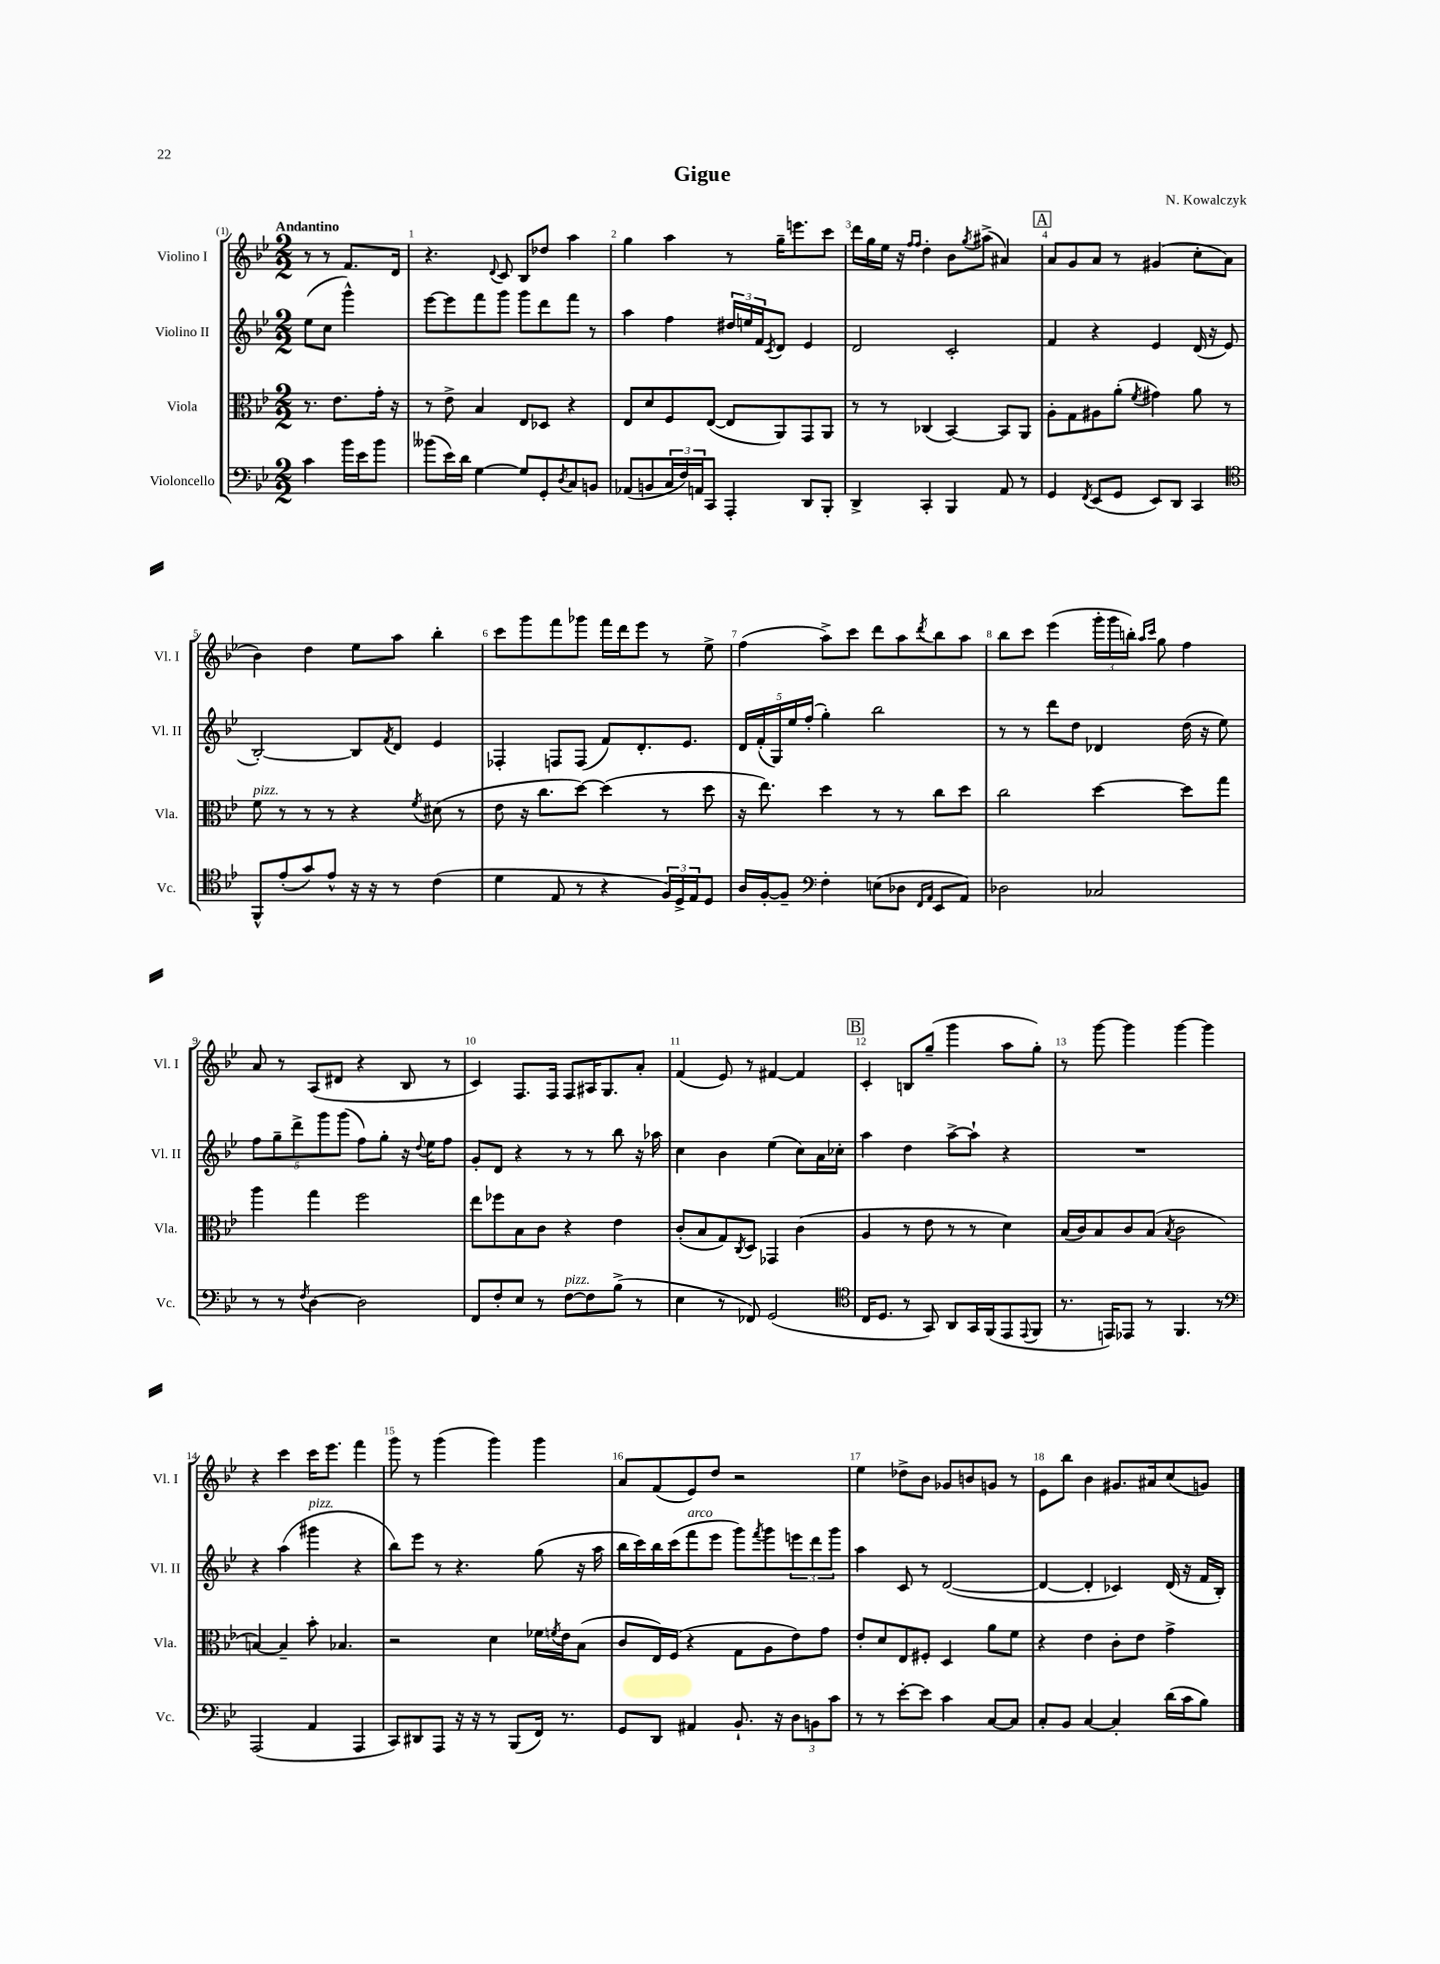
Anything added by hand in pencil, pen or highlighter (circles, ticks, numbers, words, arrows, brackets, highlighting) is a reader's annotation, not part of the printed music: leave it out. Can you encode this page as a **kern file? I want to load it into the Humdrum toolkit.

**kern	**kern	**kern	**kern
*part4	*part3	*part2	*part1
*staff4	*staff3	*staff2	*staff1
*I"Violoncello	*I"Viola	*I"Violino II	*I"Violino I
*I'Vc.	*I'Vla.	*I'Vl. II	*I'Vl. I
*clefF4	*clefC3	*clefG2	*clefG2
*k[b-e-]	*k[b-e-]	*k[b-e-]	*k[b-e-]
*M2/2	*M2/2	*M2/2	*M2/2
=	=	=	=
!	!	!	!LO:TX:a:B:t=Andantino
4c\	8.r	(8ee-\L	8r
.	.	8cc\J	8r
.	8.e-\L	.	.
16b-\LL	.	4ggg^^\)	8.f/L
16e-\J	.	.	.
8b-\J	16g'\Jk	.	.
.	16r	.	16d/Jk
=1	=1	=1	=1
(8b--X\L	8r	[8eee-\L	4.r
16e-\L)	8e-^\	8eee-\]	.
16d\JJ	.	.	.
[4G\	4B-/	8fff\	.
.	.	.	8qqd/
.	.	8ggg\J	8c/
8G/L]	8E-/L	8ggg\L	8B-/L
8GG'/	8D-X/J	8ddd\	8dd-X/J
8qD/	.	.	.
8C/	4r	8fff\J	4aa\
8BBn/J	.	8r	.
=2	=2	=2	=2
(8AA-X/L	8E-/L	4aa\	4gg\
8BBn/	8d/	.	.
24C/L	8F/	4ff\	4aa\
24F/)	.	.	.
24AAn/J	.	.	.
8CC/J	([8E-/J	.	.
4AAA'/	8E-/L]	24dd#X/LL	8r
.	.	24een/	.
.	.	24f/J	.
.	.	8qc/	.
.	8AA/)	8d/J	16gg~\KL
.	.	.	8.eeen\
8DD/L	8GG/	4e-/	.
8BBB-'/J	8AA/J	.	8ccc\J
=3	=3	=3	=3
4DD^/	8r	2d/	16ddd\LL
.	.	.	16gg\
.	8r	.	16ee-\JJ
.	.	.	16r
.	.	.	16qqff/LL
.	.	.	16qqff/JJ
4CC'/	(4C-X/	.	4dd'\
4BBB-/	[4BB-/)	2c'/	8b-\L
.	.	.	8qgg/
.	.	.	(8aa#X^\J
8AA/	8BB-/L]	.	4a#X/)
8r	8AA/J	.	.
!!LO:REH:place=s1:t=A
=4	=4	=4	=4
4GG/	8A'\L	4f/	8a/L
.	8G\	.	8g/
8qFF/	.	.	.
(8EE-/L	8A#X\	4r	8a/J
8GG/J	(8a'\J	.	8r
.	8qf/	.	.
8EE-/L)	4g#X\)	4e-/	(4g#X/
8DD/J	.	.	.
4CC/	8a\	(16d/	8cc'\L
.	.	16r	.
.	8r	8e-/	8a\J
!!LO:LB:g=z
=5	=5	=5	=5
*clefC4	*	*	*
!	!LO:TX:a:i:t=pizz.	!	!
8FF^^/L	8f\	[2B-'/)	4b-\)
(8e-'/	8r	.	.
8g/)	8r	.	4dd\
8e-^^/J	8r	.	.
16r	4r	8B-/L]	8ee-\L
16r	.	.	.
.	.	8qf/	.
8r	.	8d/J	8aa\J
.	8qf/	.	.
(4c\	(8d#X\	4e-/	4bb-'\
.	8r	.	.
=6	=6	=6	=6
4d\	8e-\	4F-X'/	8ccc\L
.	16r	.	8ggg\
.	8.cc\L	.	.
8E-/	.	8Fn/L	8fff\
8r	[8dd\J)	(8F/J	8ggg-X\J
4r	(4dd\]	8f/L)	16fff\LL
.	.	.	16ddd\J
.	.	8.d'/	8eee-\J
24F/LL)	8r	.	8r
24D^/	.	.	.
.	.	8.e-/J	.
24E-/J	.	.	.
8D/J	8dd\	.	8ee-^\
=7	=7	=7	=7
16A/LL	16r	20d/LL	(4ff\
.	.	(20f'/	.
[16F'/J	8.ee-\)	.	.
.	.	20G/)	.
8F~/J]	.	.	.
.	.	20ee-/	.
.	.	(20ff'/JJ	.
*clefF4	*	*	*
4F'\	4dd\	4gg'\)	8aa^\L)
.	.	.	8ccc\J
(8En\L	8r	2bb-\	8ddd\L
8D-X\J	8r	.	8aa\
16qqFF/LL	.	.	.
16qqAA/JJ	.	.	8qddd/
8EE-/L	8cc\L	.	8bb-\
8AA/J)	8dd\J	.	8aa\J
=8	=8	=8	=8
2D-X\	2cc\	8r	8bb-\L
.	.	8r	8ccc\J
.	.	8ddd\L	(4eee-\
.	.	8dd\J	.
2C-X/	[4dd\	4d-X/	24ggg'\LL
.	.	.	24ggg\
.	.	.	24bbn'\JJ)
.	.	.	16qqaa/LL
.	.	.	16qqccc/JJ
.	.	.	8gg\
.	8dd\L]	(16dd\	4ff\
.	.	16r	.
.	8gg\J	8ee-\)	.
!!LO:LB:g=z
=9	=9	=9	=9
8r	4aa\	10ff\L	8a/
.	.	10gg~\	.
8r	.	.	8r
.	.	10ddd^\	.
8qF/	.	.	.
[4D\	4gg\	.	(8A/L
.	.	10ggg\	.
.	.	.	8d#X/J
.	.	(10ggg\J	.
2D\]	2ff\	8ff\L)	4r
.	.	8gg'\J	.
.	.	16r	8B-/
.	.	8qqdd/	.
.	.	16ee-\KL	.
.	.	8ff\J	8r
=10	=10	=10	=10
8FF/L	8ee-\L	8g'/L	4c/)
8F'/	8ff-X\	8d/J	.
8E-/J	8B-\	4r	8.F/L
8r	8c\J	.	.
.	.	.	16F/Jk
!LO:TX:a:i:t=pizz.	!	!	!
[8F\L	4r	8r	8F/L
8F\]	.	8r	16A#X/K
.	.	.	8.G/
(8B-^\J	4e-\	8bb-\	.
8r	.	16r	8a'/J
.	.	16aa-X\	.
=11	=11	=11	=11
4E-\	(8c'/L	4cc\	(4f/
.	8B-/	.	.
8r	8G/)	4b-\	8e-/)
.	8qC/	.	.
8FF-X/)	8D/J	.	8r
(2GG/	4GG-X/	(4ee-\	[4f#X/
.	(4c\	8cc\L)	4f#/]
.	.	16a\L	.
.	.	16cc-X'\JJ	.
!!LO:REH:place=s1:t=B
=12	=12	=12	=12
*clefC4	*	*	*
16C/KL	4A/	4aa\	4c'/
8.D/J	.	.	.
8r	8r	4dd\	8Bn/L
8GG/)	8e-\	.	(8gg~/J
8AA/L	8r	[8aa^\L	4ggg\
16GG/L	8r	8aa`\J]	.
(16FF/J	.	.	.
8EE-/	4d\)	4r	8aa\L
8qqEE-/	.	.	.
8FF/J	.	.	8gg'\J)
=13	=13	=13	=13
8.r	(16B-/LL	1r	8r
.	16c/J)	.	.
.	8B-/	.	[8ggg\
16EEn/KL)	.	.	.
8EE-X/J	8c/	.	4ggg\]
8r	(8B-/J	.	.
.	8qB-/	.	.
4.FF/	2c\	.	[4ggg\
.	.	.	4ggg\]
8r	.	.	.
!!LO:LB:g=z
=14	=14	=14	=14
*clefF4	*	*	*
(2AAA/	[4Bn/)	4r	4r
.	4B~/]	(4aa\	4ccc\
!	!	!LO:TX:a:i:t=pizz.	!
4AA/	8b-'\	4ggg#X\	16ccc\KL
.	.	.	8.eee-\J
.	4.B-X/	.	.
4AAA/	.	4r	4fff\
=15	=15	=15	=15
8CC/L)	2r	8bb-\L)	8ggg\
8DD#X/	.	8eee-\J	8r
8AAA/J	.	8r	(4ggg\
16r	.	4.r	.
16r	.	.	.
8r	4d\	.	4ggg\)
(8BBB-/L	.	.	.
16FF/Jk)	16f-X\LL	(8gg\	4ggg\
.	8qfn/	.	.
8.r	16e-\J	.	.
.	(8B-\J	16r	.
.	.	16aa\	.
=16	=16	=16	=16
8GG/L	8c/L	16bb-\LL	8a/L
.	.	16ccc\)	.
8DD/J	16E-/L)	16bb-\	(8f/
.	(16F/JJ	(16ccc\J	.
!	!	!LO:TX:a:i:t=arco	!
4AA#X/	4r	8fff\	8e-/)
.	.	8eee-\J	8dd/J
8.BB-`/	8G\L	8ggg\L)	2r
.	.	8qfff/	.
.	8A\	8ggg\	.
16r	.	.	.
12D\L	8e-\)	12eeen\	.
12BBn\	.	12ddd\	.
.	8g\J	.	.
12c\J	.	12ggg\J	.
=17	=17	=17	=17
8r	8e-'/L	4aa\	4ee-\
8r	8d/	.	.
[8e-'\L	8E-/	8c/	8dd-X^\L
8e-\J]	8F#X'/J	8r	8b-\J
4c\	4D/	([2d/	8g-X/L
.	.	.	8bn/
[8C/L	8a\L	.	8gn/J
8C/J]	8f\J	.	8r
=18	=18	=18	=18
8C'/L	4r	4d/_	8e-\L
8BB-/J	.	.	8bb-\J
[4C/	4e-\	4d'/]	4b-\
4C'/]	8c'\L	4c-X/)	8.g#X/L
.	8e-\J	.	.
.	.	.	16a#X/k
(16d\LL	4g^\	(16d/	(8cc/
16c\J	.	16r	.
8B-\J)	.	16f/LL	8gn/J)
.	.	16B-'/JJ)	.
==	==	==	==
*-	*-	*-	*-
